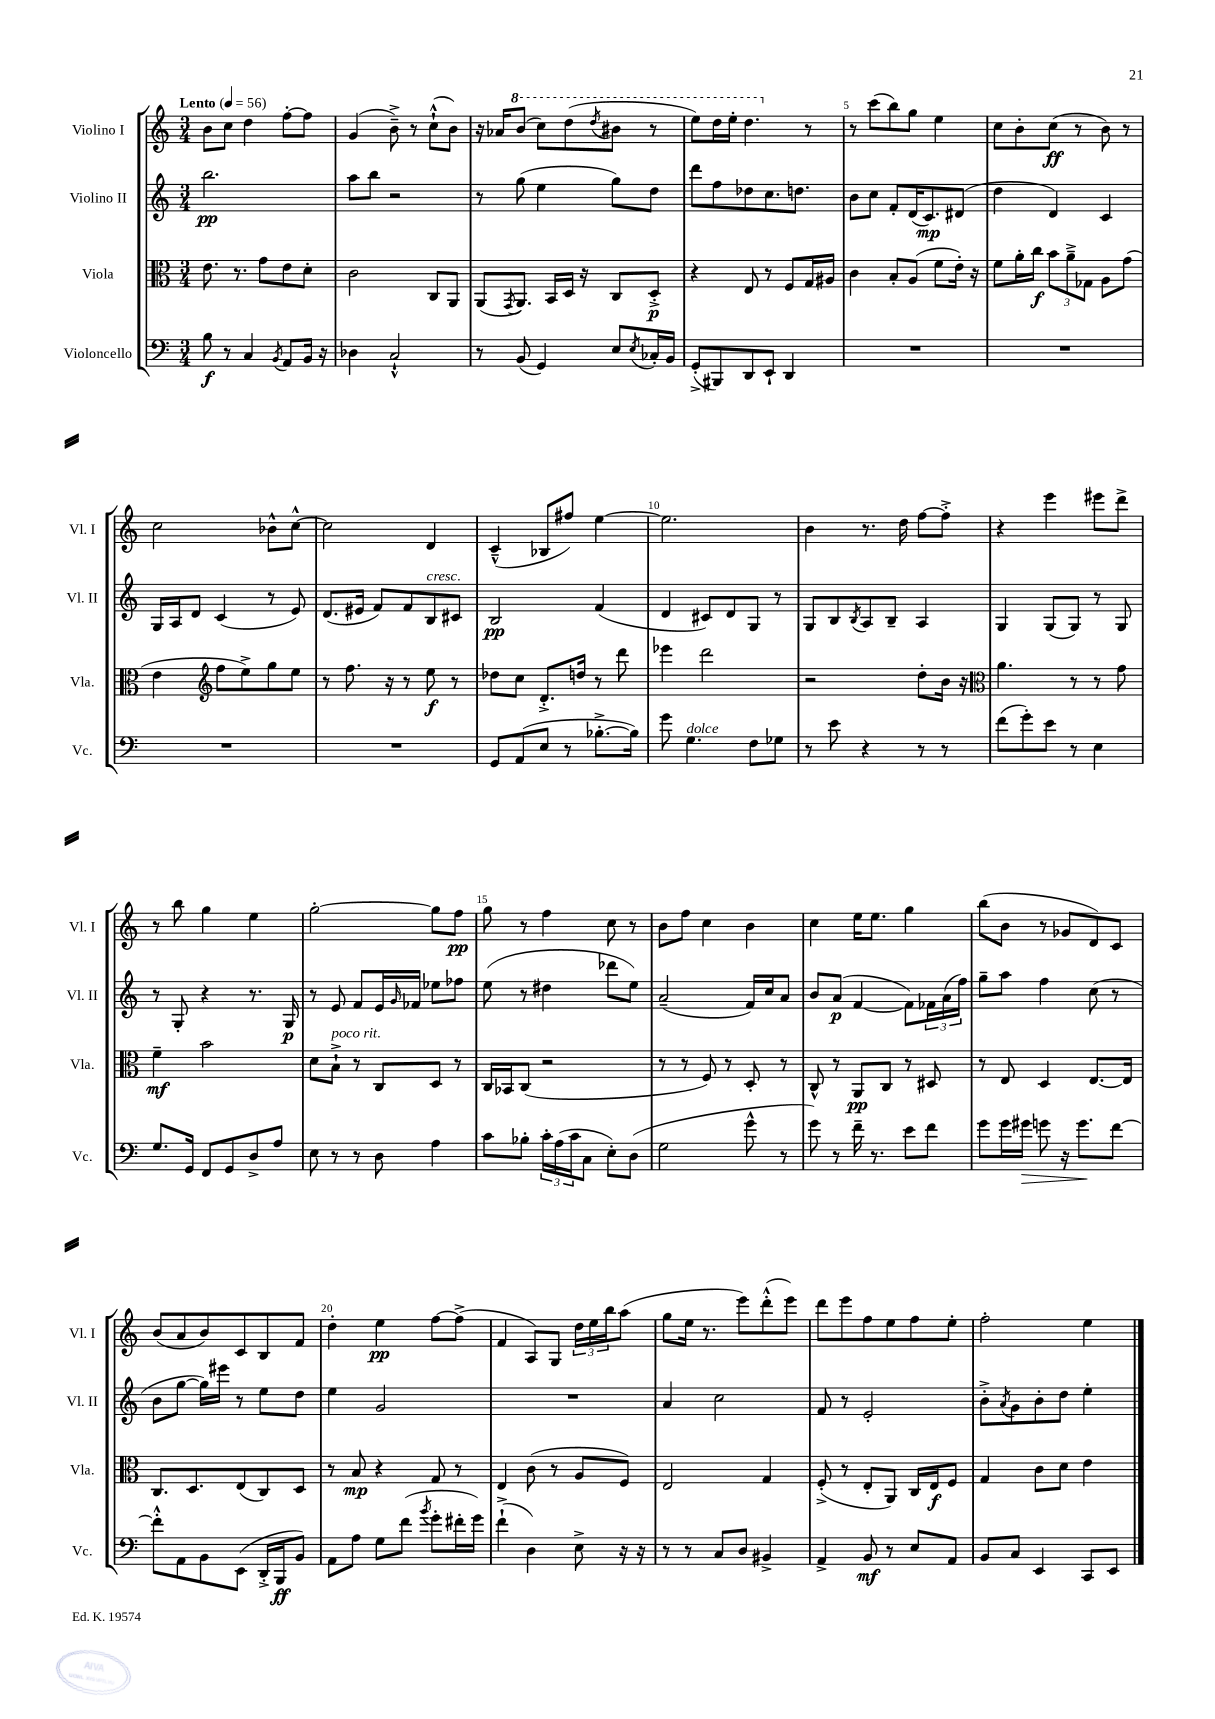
<<
\new StaffGroup <<
\new Staff = "s0" \with { instrumentName = "Violino I" shortInstrumentName = "Vl. I" } {
    \clef treble \key c \major \numericTimeSignature \time 3/4 \tempo "Lento" 4 = 56
    b'8 c''8 d''4 f''8~-. f''8 |
    g'4( b'8--->) r8 c''8-!-^( b'8) |
    r16 aes'16 \ottava #1 b''8( c'''8) d'''8( \acciaccatura { d'''8 } bis''8 r8 |
    e'''8) d'''16 e'''16-. d'''4. \ottava #0 r8 |
    r8 c'''8( b''8) g''8 e''4 |
    c''8 b'8-. c''8\ff( r8 b'8) r8 |
    c''2 bes'8-^ c''8~-^ |
    c''2 d'4 |
    c'4---^( bes8 fis''8) e''4~ |
    e''2. |
    b'4 r8. d''16 f''8~ f''8-.-> |
    r4 e'''4 eis'''8 d'''8-> |
    r8 b''8 g''4 e''4 |
    g''2~-. g''8 f''8\pp |
    g''8 r8 f''4 c''8 r8 |
    b'8 f''8 c''4 b'4 |
    c''4 e''16 e''8. g''4 |
    b''8( b'8 r8 ges'8 d'8) c'8 |
    b'8( a'8 b'8) c'8 b8 f'8 |
    d''4-. e''4\pp f''8~ f''8->( |
    f'4 a8) g8 \tuplet 3/2 { d''16 e''16 b''16 } a''8( |
    g''8 e''16 r8. e'''8) d'''8-.-^( e'''8) |
    d'''8 e'''8 f''8 e''8 f''8 e''8-. |
    f''2-. e''4 \bar "|." |
}
\new Staff = "s1" \with { instrumentName = "Violino II" shortInstrumentName = "Vl. II" } {
    \clef treble \key c \major \numericTimeSignature \time 3/4
    b''2.\pp |
    a''8 b''8 r2 |
    r8 g''8( e''4 g''8) d''8 |
    d'''8 f''8 des''8 c''8. d''8. |
    b'8 c''8 f'8-. d'16( c'8.\mp) dis'8( |
    d''4 d'4) c'4 |
    g16 a16 d'8 c'4( r8 e'8) |
    d'8.( eis'16 f'8) f'8 b8^\markup { \italic "cresc." } cis'8 |
    b2\pp f'4( |
    d'4 cis'8) d'8 g8 r8 |
    g8 b8 \acciaccatura { b8 } a8 b8-- a4 |
    g4 g8( g8) r8 g8 |
    r8 g8-. r4 r8. g16\p |
    r8 e'8 f'8 e'16 \grace { g'16 } fes'16 ees''8 fes''8 |
    e''8( r8 dis''4 des'''8 e''8) |
    a'2--( f'16) c''16 a'8 |
    b'8 a'8\p( f'4~ f'8) \tuplet 3/2 { fes'16 a'16( f''16) } |
    g''8-- a''8 f''4 c''8( r8 |
    b'8 g''8~ g''16) eis'''16 r8 e''8 d''8 |
    e''4 g'2 |
    R2. |
    a'4 c''2 |
    f'8 r8 e'2-. |
    b'8-.-> \acciaccatura { a'8 } g'8 b'8-. d''8 e''4-. \bar "|." |
}
\new Staff = "s2" \with { instrumentName = "Viola" shortInstrumentName = "Vla." } {
    \clef alto \key c \major \numericTimeSignature \time 3/4
    e'8. r8. g'8 e'8 d'8-. |
    c'2 c8 a,8 |
    a,8( \acciaccatura { g,8 } a,8.) b,16 d16 r16 c8 d8-.->\p |
    r4 e8 r8 f8 g16 ais16 |
    c'4 b8-. a8( f'8 e'16-.) r16 |
    f'8 a'16-. c''16\f \tuplet 3/2 { b'8 a'8---> ges8 } a8 g'8( |
    e'4 \clef treble f''8 e''8->) g''8 e''8 |
    r8 f''8. r16 r8 e''8\f r8 |
    des''8 c''8 d'8.-.-> d''16 r8 d'''8 |
    ees'''4 d'''2 |
    r2 d''8-. b'16 r16 |
    \clef alto a'4. r8 r8 g'8 |
    f'4--\mf b'2 |
    d'8 b8-!->^\markup { \italic "poco rit." } r8 c8 d8 r8 |
    c16 bes,16 c8( r2 |
    r8 r8 f8) r8 d8-. r8 |
    c8-^ r8 a,8\pp c8 r8 dis8 |
    r8 e8 d4 e8.~ e16 |
    c8. d8. e8( c8) d8 |
    r8 b8\mp r4 g8 r8 |
    e4 c'8( r8 a8 f8) |
    e2 g4 |
    f8-.->( r8 e8-. a,8) c16 e16\f f8 |
    g4 c'8 d'8 e'4 \bar "|." |
}
\new Staff = "s3" \with { instrumentName = "Violoncello" shortInstrumentName = "Vc." } {
    \clef bass \key c \major \numericTimeSignature \time 3/4
    b8\f r8 c4 \acciaccatura { b,8 } a,8 b,16 r16 |
    des4 c2-!-^ |
    r8 b,8( g,4) e8 \acciaccatura { e8 } ces16-. b,16 |
    g,8-.->( bis,,8) d,8 e,8-! d,4 |
    R2. |
    R2. |
    R2. |
    R2. |
    g,8 a,8( e8 r8 bes8.~-.-> bes16) |
    g'8 g4.^\markup { \italic "dolce" } f8 ges8 |
    r8 e'8 r4 r8 r8 |
    f'8( g'8-.) e'8 r8 e4 |
    g8. g,16 f,8 g,8 d8-> a8 |
    e8 r8 r8 d8 a4 |
    c'8 bes8-. \tuplet 3/2 { c'16-. a16( c'16 } c8 e8-.) d8( |
    g2 g'8-^ r8 |
    g'8) r8 f'16-- r8. e'8 f'8 |
    g'8 g'16 gis'16\> g'8 r16 g'8.\! f'8~ |
    f'8-.-^ a,8 b,8 e,8( d,16-.-> b,,16\ff b,8) |
    a,8 a8 g8 f'8( \acciaccatura { b'8 } g'8-. fis'16-. g'16) |
    f'4-!->( d4) e8-> r16 r16 |
    r8 r8 c8 d8 bis,4-> |
    a,4-> b,8\mf r8 e8 a,8 |
    b,8 c8 e,4 c,8 e,8 \bar "|." |
}
>>
>>
\layout { \context { \Score \override BarNumber.break-visibility = ##(#f #t #t) barNumberVisibility = #(every-nth-bar-number-visible 5) } }
